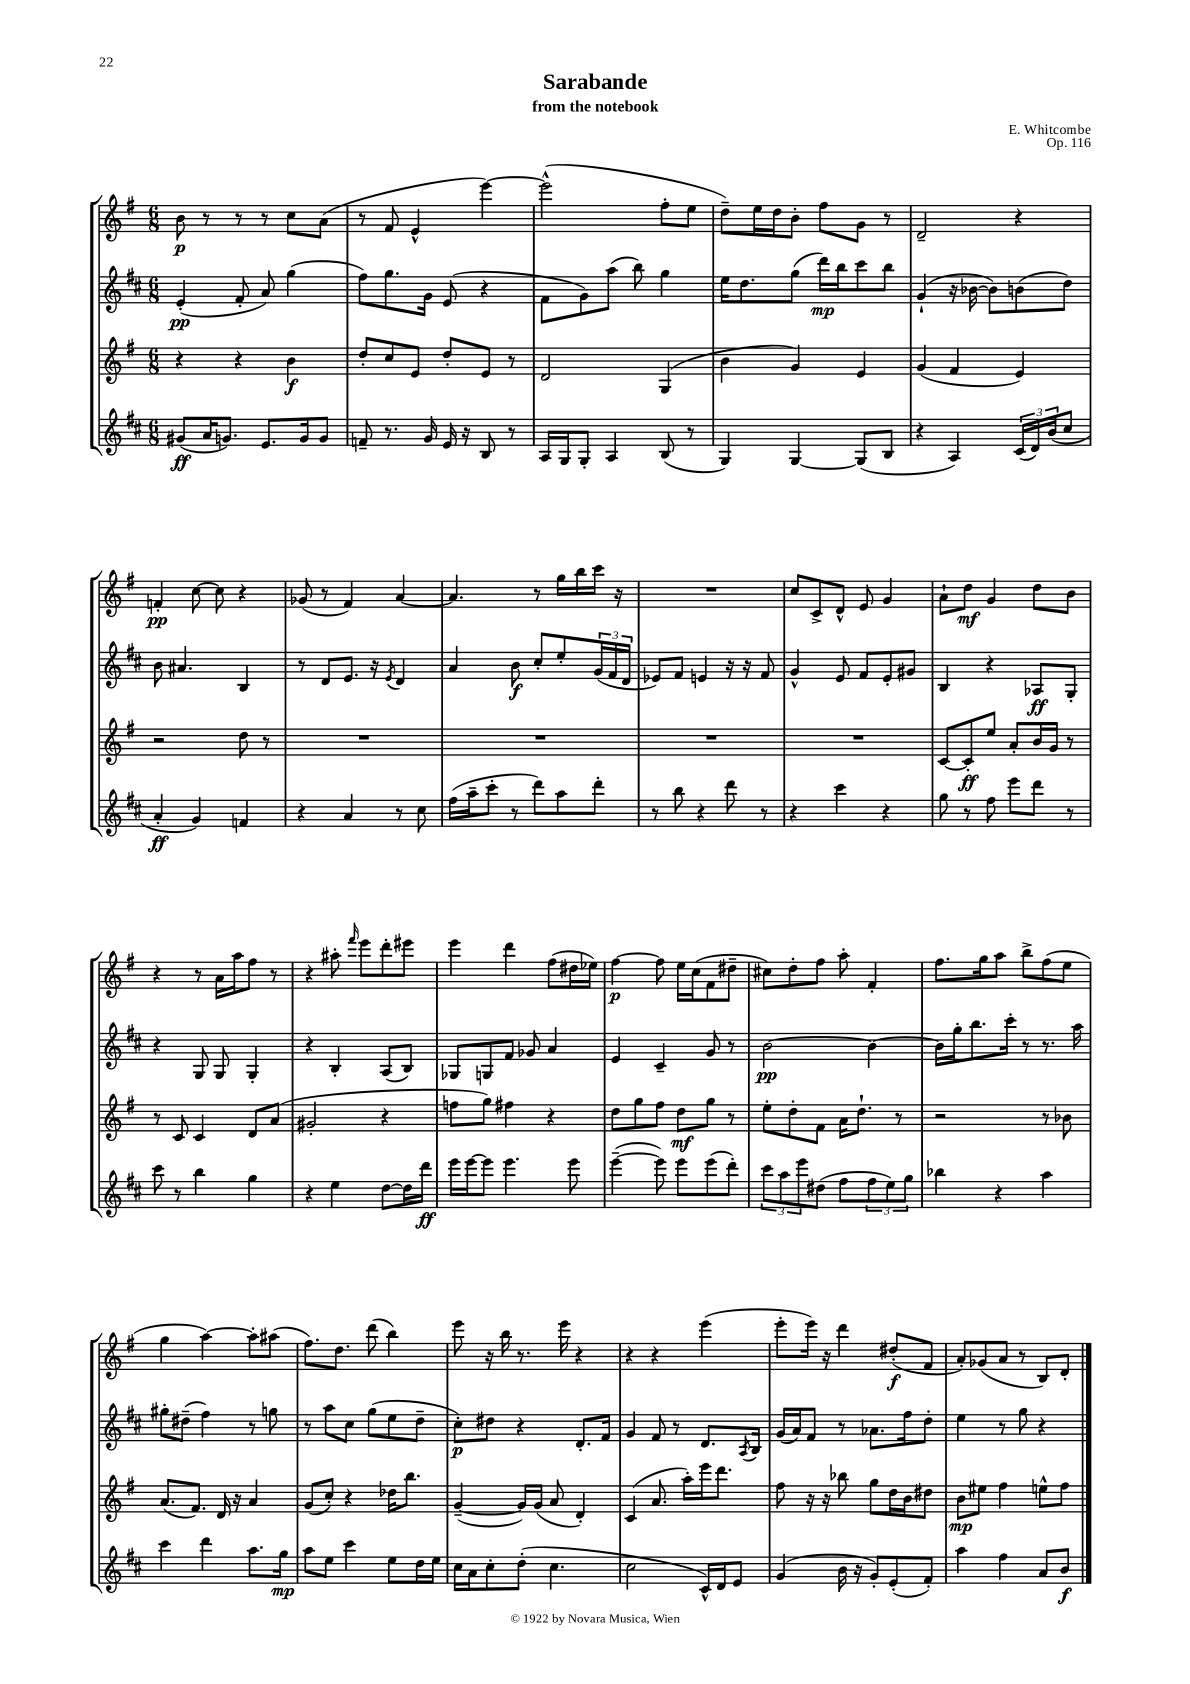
\header { title = "Sarabande" composer = "E. Whitcombe" subtitle = "from the notebook" opus = "Op. 116" }
<<
\new StaffGroup <<
\new Staff = "s0" {
    \clef treble \key g \major \numericTimeSignature \time 6/8
    b'8\p r8 r8 r8 c''8 a'8( |
    r8 fis'8 e'4-^ e'''4~) |
    e'''2-^( fis''8-. e''8 |
    d''8--) e''16 d''16 b'8-. fis''8 g'8 r8 |
    d'2-- r4 |
    f'4-.\pp c''8~ c''8 r4 |
    ges'8( r8 fis'4) a'4~ |
    a'4. r8 g''16 b''16 c'''16 r16 |
    R2. |
    c''8 c'8-> d'8-^ e'8 g'4 |
    a'8-! d''8\mf g'4 d''8 b'8 |
    r4 r8 a'16 a''16 fis''8 r8 |
    r4 ais''8-. \grace { fis'''16 } e'''8 d'''8-. eis'''8 |
    e'''4 d'''4 fis''8( dis''16 ees''16) |
    fis''4~\p fis''8 e''16 c''16( fis'8 dis''8-- |
    cis''8) d''8-. fis''8 a''8-. fis'4-. |
    fis''8. g''16 a''8 b''8-> fis''8( e''8 |
    g''4 a''4~) a''8-. ais''8( |
    fis''8.) d''8. d'''8( b''4) |
    e'''8 r16 b''16 r8. e'''16 r4 |
    r4 r4 e'''4( |
    e'''8-. e'''16) r16 d'''4 dis''8-.\f( fis'8 |
    a'8-.) ges'8( a'8 r8 b8) d'8-. \bar "|." |
}
\new Staff = "s1" {
    \clef treble \key d \major \numericTimeSignature \time 6/8
    e'4-.\pp( fis'8-. a'8) g''4( |
    fis''8) g''8. g'16 e'8( r4 |
    fis'8 g'8) a''8( b''8) g''4 |
    e''16 d''8. g''8( d'''16\mp) b''16 cis'''8 b''8 |
    g'4-!( r16 bes'16~ bes'8) b'8( d''8) |
    b'8 ais'4. b4 |
    r8 d'8 e'8. r16 \acciaccatura { e'8 } d'4 |
    a'4 b'8\f cis''8-. e''8-. \tuplet 3/2 { g'16( fis'16 d'16 } |
    ees'8) fis'8 e'4 r16 r16 fis'8 |
    g'4-^ e'8 fis'8 e'8-. gis'8 |
    b4 r4 aes8\ff g8-. |
    r4 g8 g8 g4-. |
    r4 b4-. a8( b8) |
    ges8 g8 fis'8 ges'8 a'4 |
    e'4 cis'4-- g'8 r8 |
    b'2~\pp b'4~ |
    b'16 g''16-. b''8. cis'''16-. r8 r8. a''16 |
    gis''8-. dis''8--( fis''4) r8 g''8 |
    r8 a''8 cis''8 g''8( e''8 d''8-- |
    cis''8-.\p) dis''8 r4 d'8.-. fis'16 |
    g'4 fis'8 r8 d'8. \acciaccatura { a8 } b16 |
    g'16( a'16) fis'8 r8 aes'8. fis''16 d''8-. |
    e''4 r8 g''8 r4 \bar "|." |
}
\new Staff = "s2" {
    \clef treble \key g \major \numericTimeSignature \time 6/8
    r4 r4 b'4\f |
    d''8-. c''8 e'8 d''8-. e'8 r8 |
    d'2 g4( |
    b'4 g'4) e'4 |
    g'4( fis'4 e'4) |
    r2 d''8 r8 |
    R2. |
    R2. |
    R2. |
    R2. |
    c'8~ c'8-.\ff e''8 a'8-. b'16 g'16 r8 |
    r8 c'8 c'4 d'8 a'8( |
    gis'2-. r4 |
    f''8 g''8) fis''4 r4 |
    d''8 g''8 fis''8 d''8\mf g''8 r8 |
    e''8-. d''8-. fis'8 a'16 d''8.-! r8 |
    r2 r8 bes'8 |
    a'8.( fis'8.) d'16 r16 a'4 |
    g'8( c''8-.) r4 des''16 b''8. |
    g'4~--( g'16) g'16( a'8 d'4-.) |
    c'4( a'8. a''16-.) e'''16 d'''8. |
    fis''8 r16 r16 bes''8 g''8 d''16 b'16 dis''8 |
    b'8\mp eis''8 fis''4 e''8-^ fis''8 \bar "|." |
}
\new Staff = "s3" {
    \clef treble \key d \major \numericTimeSignature \time 6/8
    gis'8\ff( a'16 g'8.) e'8. g'16 g'8 |
    f'8-- r8. g'16 e'16 r16 b8 r8 |
    a16 g16 g8-. a4 b8( r8 |
    g4) g4~ g8( b8 |
    r4 a4) \tuplet 3/2 { cis'16( d'16) b'16( } cis''8 |
    a'4-.\ff g'4) f'4 |
    r4 a'4 r8 cis''8 |
    fis''16( a''16-- cis'''8-. r8 d'''8) a''8 d'''8-. |
    r8 b''8 r4 d'''8 r8 |
    r4 cis'''4 r4 |
    g''8 r8 fis''8 e'''8 d'''8 r8 |
    cis'''8 r8 b''4 g''4 |
    r4 e''4 d''8~ d''16 d'''16\ff |
    e'''16 e'''16~ e'''8 e'''4. e'''8 |
    e'''4~--( e'''8) e'''8 e'''8( d'''8-.) |
    \tuplet 3/2 { cis'''8 a''8 e'''8 } dis''8( fis''8 \tuplet 3/2 { fis''8 e''8) g''8 } |
    bes''4 r4 a''4 |
    cis'''4 d'''4 a''8. g''16\mp |
    a''8 e''8 cis'''4 e''8 d''16 e''16 |
    cis''16 a'16 cis''8-. d''8-.( cis''4. |
    cis''2 cis'16-^) d'16 e'8 |
    g'4( b'16 r16 g'8-.) e'8-.( fis'8-.) |
    a''4 fis''4 a'8 b'8\f \bar "|." |
}
>>
>>
\layout { \context { \Score \remove "Bar_number_engraver" } }
